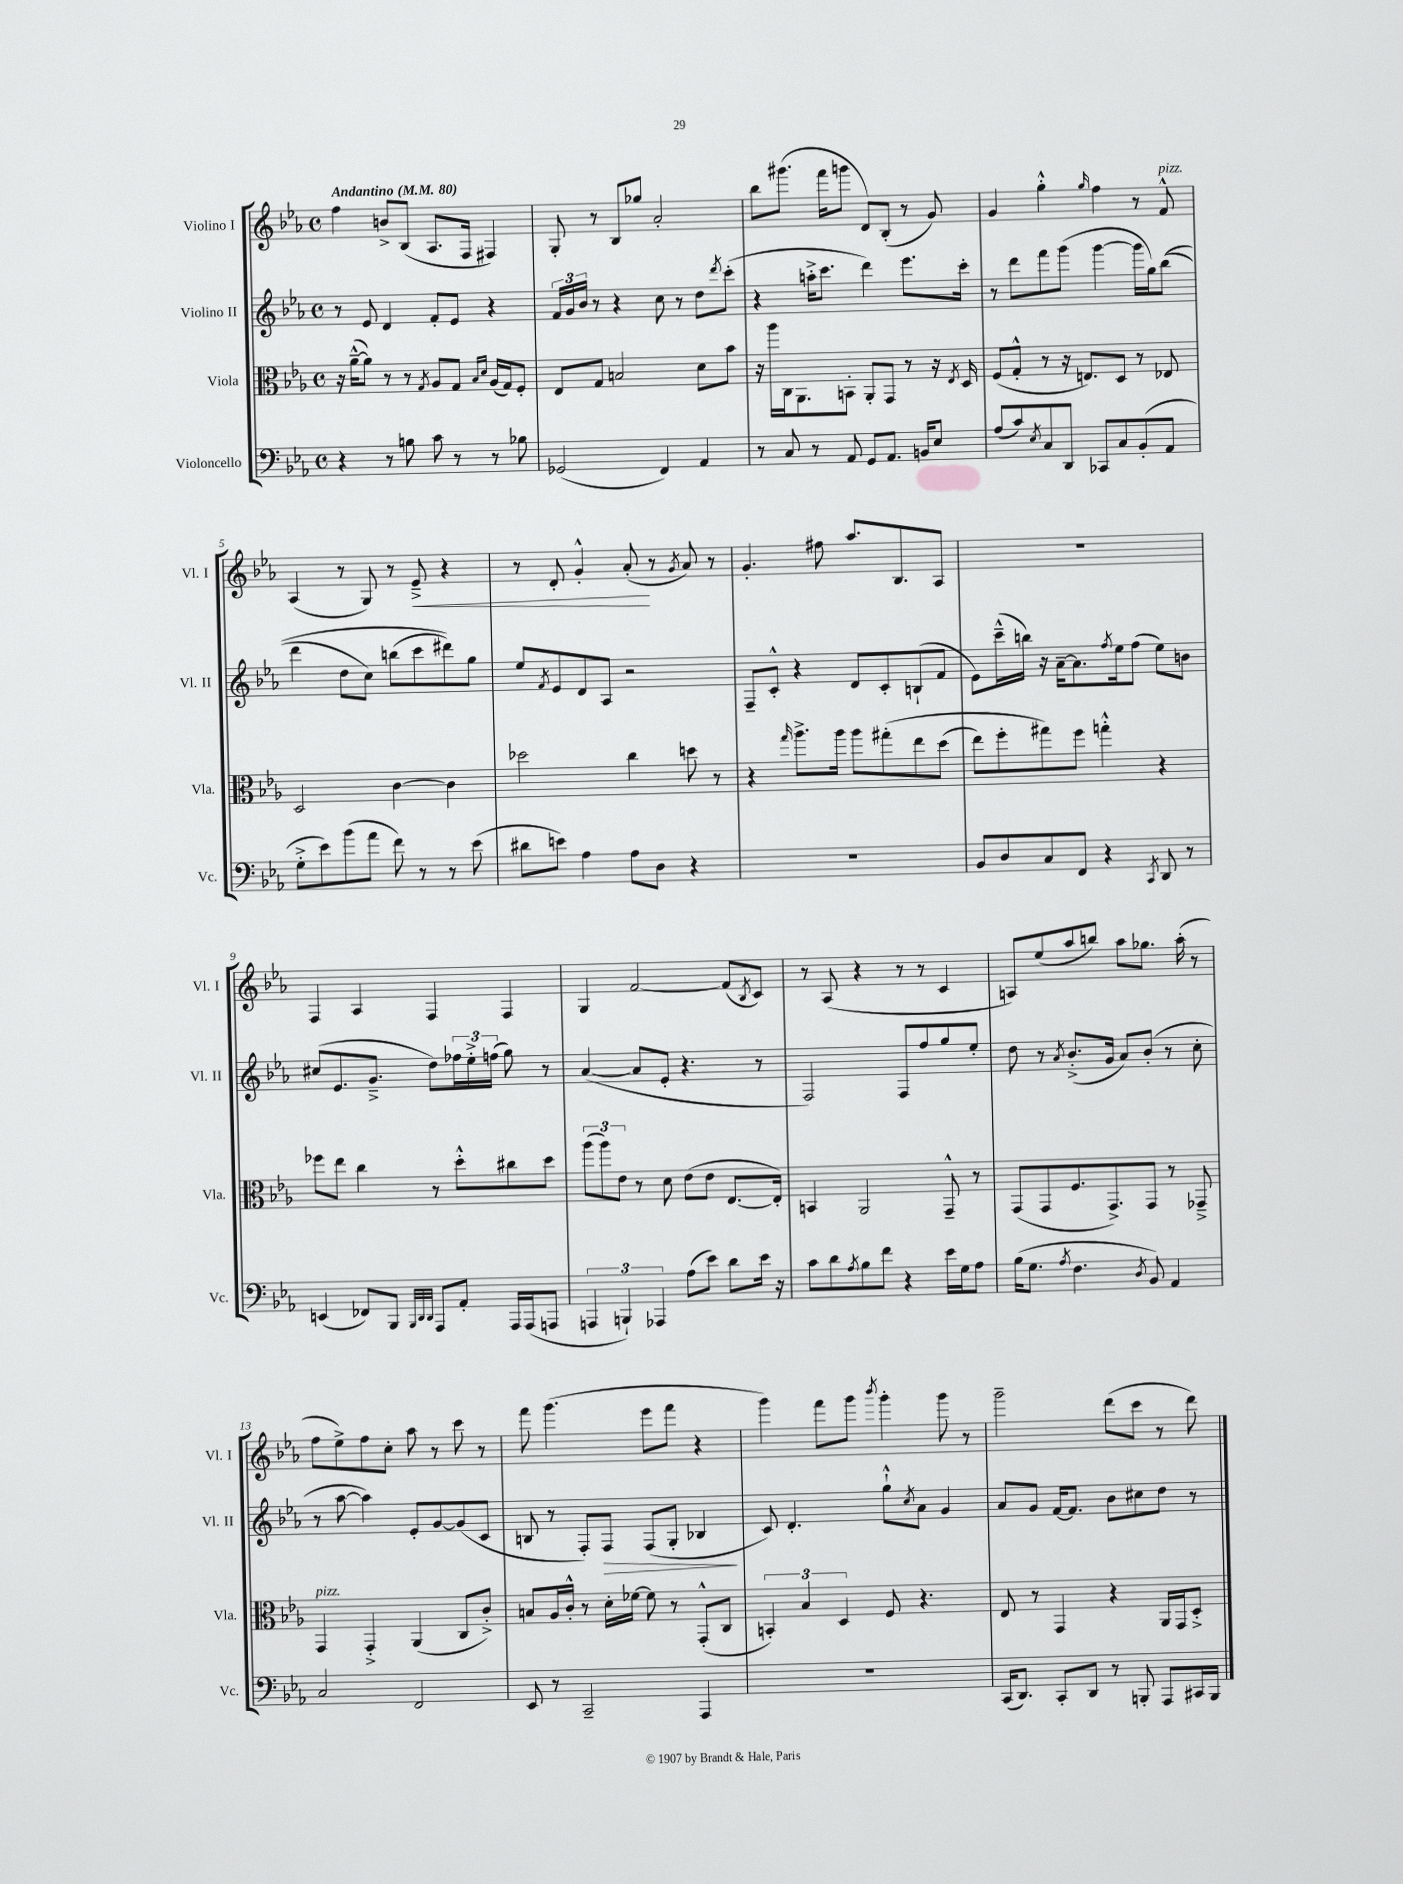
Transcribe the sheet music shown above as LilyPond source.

<<
\new StaffGroup <<
\new Staff = "s0" \with { instrumentName = "Violino I" shortInstrumentName = "Vl. I" } {
    \clef treble \key ees \major \defaultTimeSignature \time 4/4 \tempo "Andantino" 4 = 80
    f''4 b'8-> bes8( aes8. f16 fis4) |
    g8-. r8 bes8 ges''8 aes'2-. |
    bes''8 gis'''8.( f'''16 g'''8 d'8) bes8-.( r8 g'8) |
    g'4 g''4-.-^ \grace { g''16 } f''4 r8 f'8-^^\markup { \italic "pizz." } |
    aes4( r8 g8) r8 ees'8--->\< r4 |
    r8 d'8-. g'4-.-^ aes'8-.\!( r8 \acciaccatura { g'8 } aes'8) r8 |
    g'4.-. fis''8 aes''8. bes8. aes8 |
    R1 |
    f4 aes4 f4 f4 |
    g4 f'2~ f'8( \acciaccatura { bes8 } c'8) |
    r8 aes8( r4 r8 r8 c'4 |
    a8) ees''8( aes''8 b''8) aes''8 ges''8. aes''16-.( r8 |
    f''8 ees''8->) f''8 c''8-. aes''8 r8 c'''8 r8 |
    f'''8 g'''4.( ees'''8 f'''8 r4 |
    g'''4) f'''8 g'''8 \acciaccatura { bes'''8 } g'''4-. g'''8 r8 |
    g'''2-- d'''8( c'''8 r8 d'''8) \bar "|." |
}
\new Staff = "s1" \with { instrumentName = "Violino II" shortInstrumentName = "Vl. II" } {
    \clef treble \key ees \major \defaultTimeSignature \time 4/4
    r8 ees'8 d'4 f'8-. ees'8 r4 |
    \tuplet 3/2 { f'16 g'16 bes'16 } r8 r4 c''8 r8 d''8 \acciaccatura { d'''8 } c'''8-.( |
    r4 a''16-.-> c'''8. d'''4) ees'''8. c'''16-. |
    r8 d'''8 f'''8 g'''8( g'''4~ g'''16 g''16) bes''8(\( |
    d'''4 d''8 c''8) b''8( c'''8 dis'''8)\) g''8 |
    ees''8 \acciaccatura { f'8 } ees'8 d'8 aes8 r2 |
    f8-- c'8-.-^ r4 d'8 c'8-. b8-!( f'8 |
    ees'8) c'''16---^( b''16) r16 aes'16~-- aes'8. \acciaccatura { f''8 } ees''16 f''8( ees''8) b'8 |
    cis''8( ees'8. g'8.---> d''8) \tuplet 3/2 { fes''16 ees''16-.-> f''16( } g''8) r8 |
    aes'4~( aes'8 ees'8-. r4. r8 |
    f2) f8 f''8 g''8 ees''8-. |
    d''8 r8 \acciaccatura { aes'8 } bes'8.-.->( g'16 aes'8) bes'8-.( r8 c''8-. |
    r8 aes''8~ aes''4) ees'8-. g'8~ g'8( c'8 |
    b8 r8 f8-.) f8\> f8( g8-. bes4\! |
    c'8) d'4.-. g''8-!-^ \acciaccatura { c''8 } aes'8 g'4 |
    aes'8 g'8 f'16~ f'8. bes'8 cis''8 d''8 r8 \bar "|." |
}
\new Staff = "s2" \with { instrumentName = "Viola" shortInstrumentName = "Vla." } {
    \clef alto \key ees \major \defaultTimeSignature \time 4/4
    r16 aes'16~---^( aes'8) r8 r8 \acciaccatura { g8 } aes8 g8 \grace { bes16 d'16 } aes16( g16) f8-. |
    ees8 g8 b2 d'8 bes'8 |
    r16 aes''16 c16 aes,8. b,8-. aes,8-. g,8 r8 r16 \acciaccatura { ees8 } d16 |
    f8( g8-.-^ r8 r16 e8.) d8 r8 ees8 |
    d2 c'4~ c'4 |
    des''2 c''4 d''8 r8 |
    r4 \grace { g''16 } aes''8.-> aes''16 aes''8 gis''8-.\( ees''8 d''8( |
    ees''8) f''8-. gis''8\) f''8 g''4-.-^ r4 |
    fes''8 ees''8 c''4 r8 d''8-.-^ cis''8 d''8 |
    \tuplet 3/2 { aes''8( aes''8) ees'8 } r8 d'8 ees'8( ees'8 ees8.~ ees16-.) |
    b,4 aes,2 g,8---^ r8 |
    g,8( g,8 f8. g,8.->) g,8 r8 ges,8---> |
    g,4^\markup { \italic "pizz." } g,4-.-> aes,4( c8 c'8-.->) |
    b8 aes16 c'16-.-^ r8 d'16-. fes'16~ fes'8 r8 g,8-.-^( c8 |
    \tuplet 3/2 { b,4-.) bes4 d4 } f8 r4. |
    ees8 r8 g,4 r4 aes,16 g,16 d8-.-> \bar "|." |
}
\new Staff = "s3" \with { instrumentName = "Violoncello" shortInstrumentName = "Vc." } {
    \clef bass \key ees \major \defaultTimeSignature \time 4/4
    r4 r8 b8 c'8 r8 r8 bes8 |
    ges,2( f,4) aes,4 |
    r8 c8 r8 aes,8 g,8 aes,8. b,16 ees8 |
    aes8( c'8) \acciaccatura { ees8 } c8 d,8 ces,8 c8 bes,8-.( aes,8 |
    g8-.-> ees'8) bes'8( aes'8 f'8) r8 r8 ees'8( |
    dis'8 e'8) aes4 aes8 d8 r4 |
    R1 |
    bes,8 d8 c8 f,8 r4 \acciaccatura { c,8 } d,8 r8 |
    e,4( fes,8) bes,,8 \grace { bes,,32 d,32 d,32 } aes,,8 aes,8-. aes,,16 aes,,16( a,,8 |
    \tuplet 3/2 { a,,4 b,,4-!) aes,,4 } aes8( ees'8) d'8 ees'16 r16 |
    c'8 d'8 \acciaccatura { aes8 } bes8 f'8 r4 ees'16 g16 aes8 |
    bes16( g8. \acciaccatura { aes8 } f4. \acciaccatura { d8 } bes,8) aes,4 |
    c2 f,2 |
    ees,8 r8 c,2-- aes,,4 |
    R1 |
    c,16( d,8.) c,8-. d,8 r8 b,,8-. aes,,8 cis,16 b,,16 \bar "|." |
}
>>
>>
